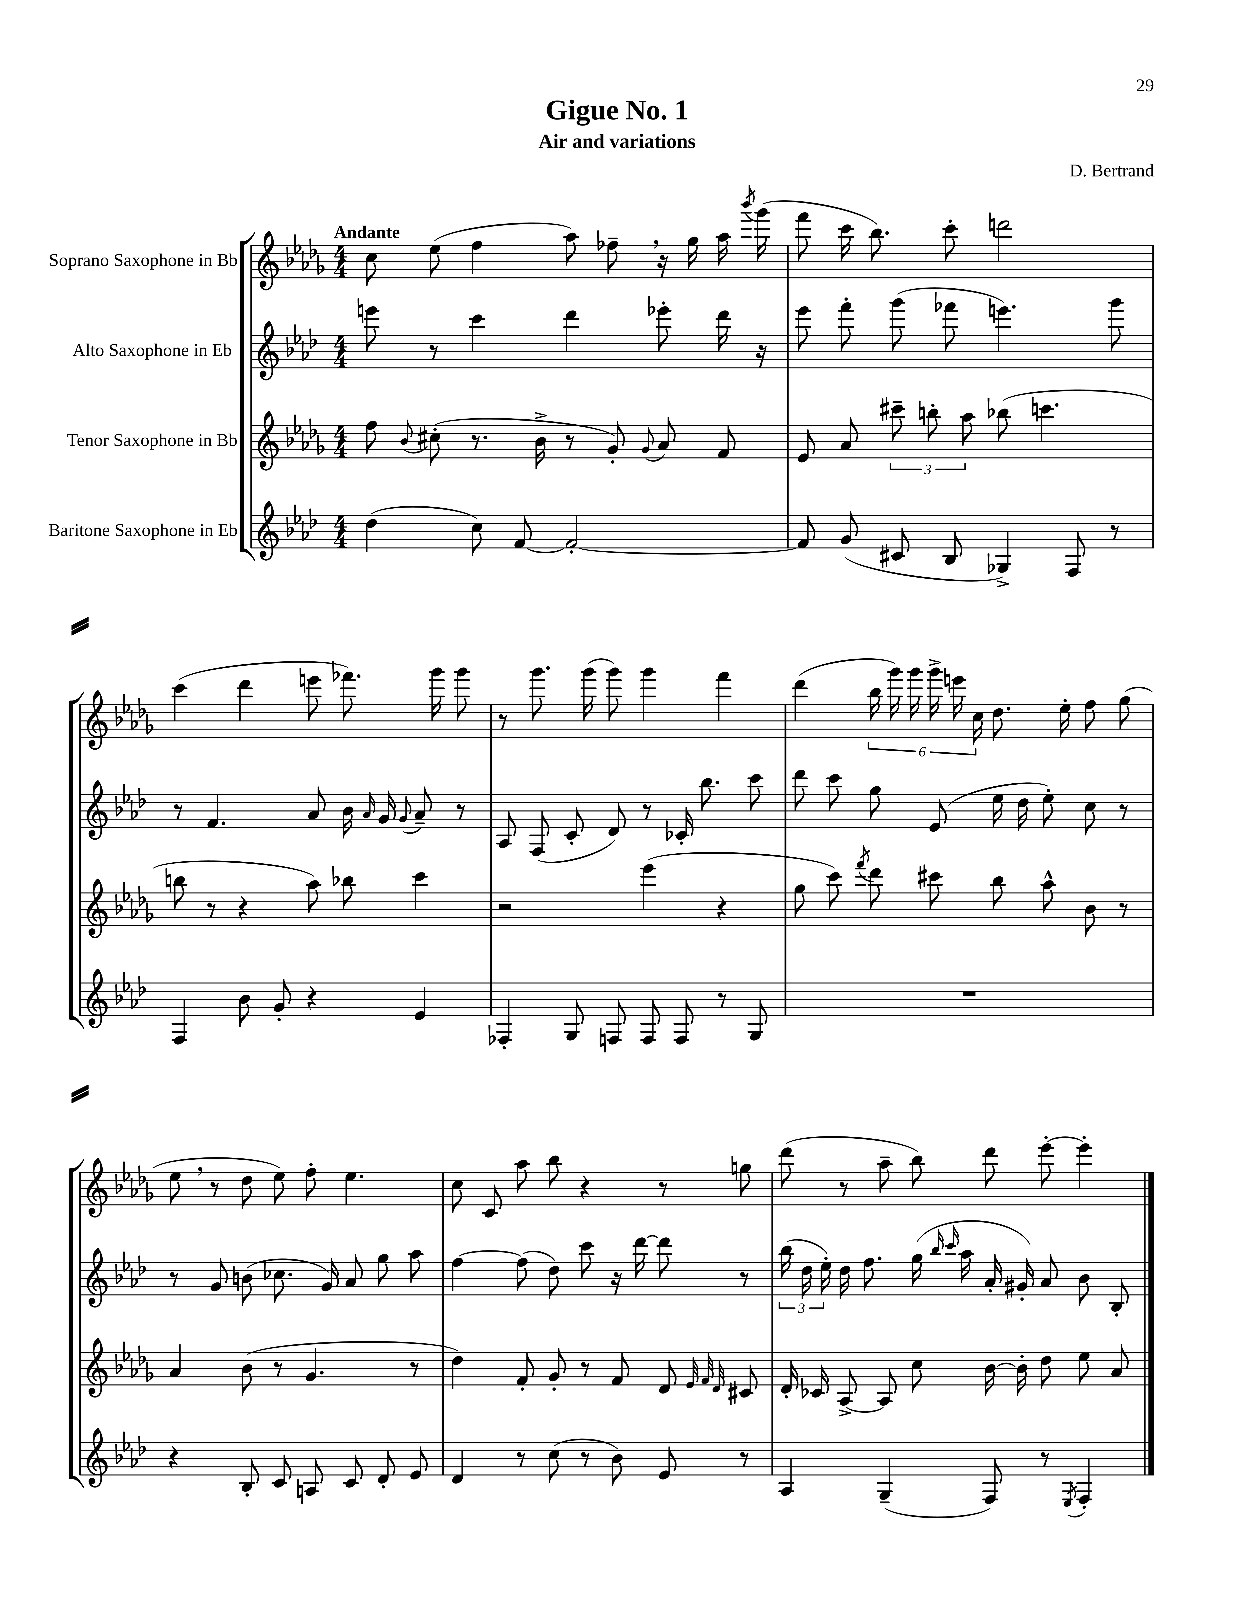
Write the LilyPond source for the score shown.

\header { title = "Gigue No. 1" composer = "D. Bertrand" subtitle = "Air and variations" }
<<
\new StaffGroup <<
\new Staff = "s0" \with { instrumentName = "Soprano Saxophone in Bb" } {
    \clef treble \key des \major \numericTimeSignature \time 4/4 \tempo "Andante"
    \autoBeamOff c''8 ees''8( f''4 aes''8) fes''8-- \breathe r16 ges''16 aes''16 \acciaccatura { bes'''8 } ges'''16( |
    f'''8 c'''16 bes''8.) c'''8-. d'''2 |
    c'''4( des'''4 e'''8 fes'''8.) ges'''16 ges'''8 |
    r8 ges'''8. ges'''16( ges'''8) ges'''4 f'''4 |
    des'''4( \tuplet 6/4 { bes''16 ges'''16) ges'''16 ges'''16-> e'''16 c''16 } des''8. ees''16-. f''8 ges''8( |
    ees''8 \breathe r8 des''8 ees''8) f''8-. ees''4. |
    c''8 c'8 aes''8 bes''8 r4 r8 g''8 |
    des'''8( r8 aes''8-- bes''8) des'''8 ees'''8~-. ees'''4-. \bar "|." |
}
\new Staff = "s1" \with { instrumentName = "Alto Saxophone in Eb" } {
    \clef treble \key aes \major \numericTimeSignature \time 4/4
    \autoBeamOff e'''8 r8 c'''4 des'''4 ees'''8-. des'''16 r16 |
    ees'''8 f'''8-. g'''8( fes'''8 e'''4.) g'''8 |
    r8 f'4. aes'8 bes'16 \grace { aes'16 } g'16 \appoggiatura { g'8 } aes'8-- r8 |
    aes8 f8( c'8-. des'8) r8 ces'16-. bes''8. c'''8 |
    des'''8 c'''8 g''8 ees'8( ees''16 des''16 ees''8-.) c''8 r8 |
    r8 g'8 b'8( ces''8. g'16) aes'8 g''8 aes''8 |
    f''4~ f''8( des''8) c'''8 r16 des'''16~ des'''8 r8 |
    \tuplet 3/2 { bes''16( des''16 ees''16-.) } des''16 f''8. g''16( \grace { bes''16 c'''16 } aes''16 aes'16-. gis'16-.) aes'8 bes'8 bes8-. \bar "|." |
}
\new Staff = "s2" \with { instrumentName = "Tenor Saxophone in Bb" } {
    \clef treble \key des \major \numericTimeSignature \time 4/4
    \autoBeamOff f''8 \appoggiatura { bes'8 } cis''8-.( r8. bes'16-> r8 ges'8-.) \appoggiatura { ges'8 } aes'8 f'8 |
    ees'8 aes'8 \tuplet 3/2 { cis'''8-- b''8-. aes''8 } bes''8( c'''4. |
    b''8 r8 r4 aes''8) bes''8 c'''4 |
    r2 ees'''4( r4 |
    ges''8 c'''8) \acciaccatura { f'''8 } des'''8 cis'''8 bes''8 aes''8-^ bes'8 r8 |
    aes'4 bes'8( r8 ges'4. r8 |
    des''4) f'8-. ges'8-. r8 f'8 des'8 \grace { ees'32 f'32 des'32 } cis'8 |
    des'16-. ces'16 aes8~-> aes8 c''8 bes'16~ bes'16-. des''8 ees''8 aes'8 \bar "|." |
}
\new Staff = "s3" \with { instrumentName = "Baritone Saxophone in Eb" } {
    \clef treble \key aes \major \numericTimeSignature \time 4/4
    \autoBeamOff des''4( c''8) f'8~ f'2~-. |
    f'8 g'8( cis'8 bes8 ges4->) f8 r8 |
    f4 bes'8 g'8-. r4 ees'4 |
    fes4-. g8 f8 f8 f8 r8 g8 |
    R1 |
    r4 bes8-. c'8 a8 c'8 des'8-. ees'8 |
    des'4 r8 c''8( r8 bes'8) ees'8 r8 |
    aes4 g4--( f8) r8 \acciaccatura { ees8 } f4-. \bar "|." |
}
>>
>>
\layout { \context { \Score \remove "Bar_number_engraver" } }
